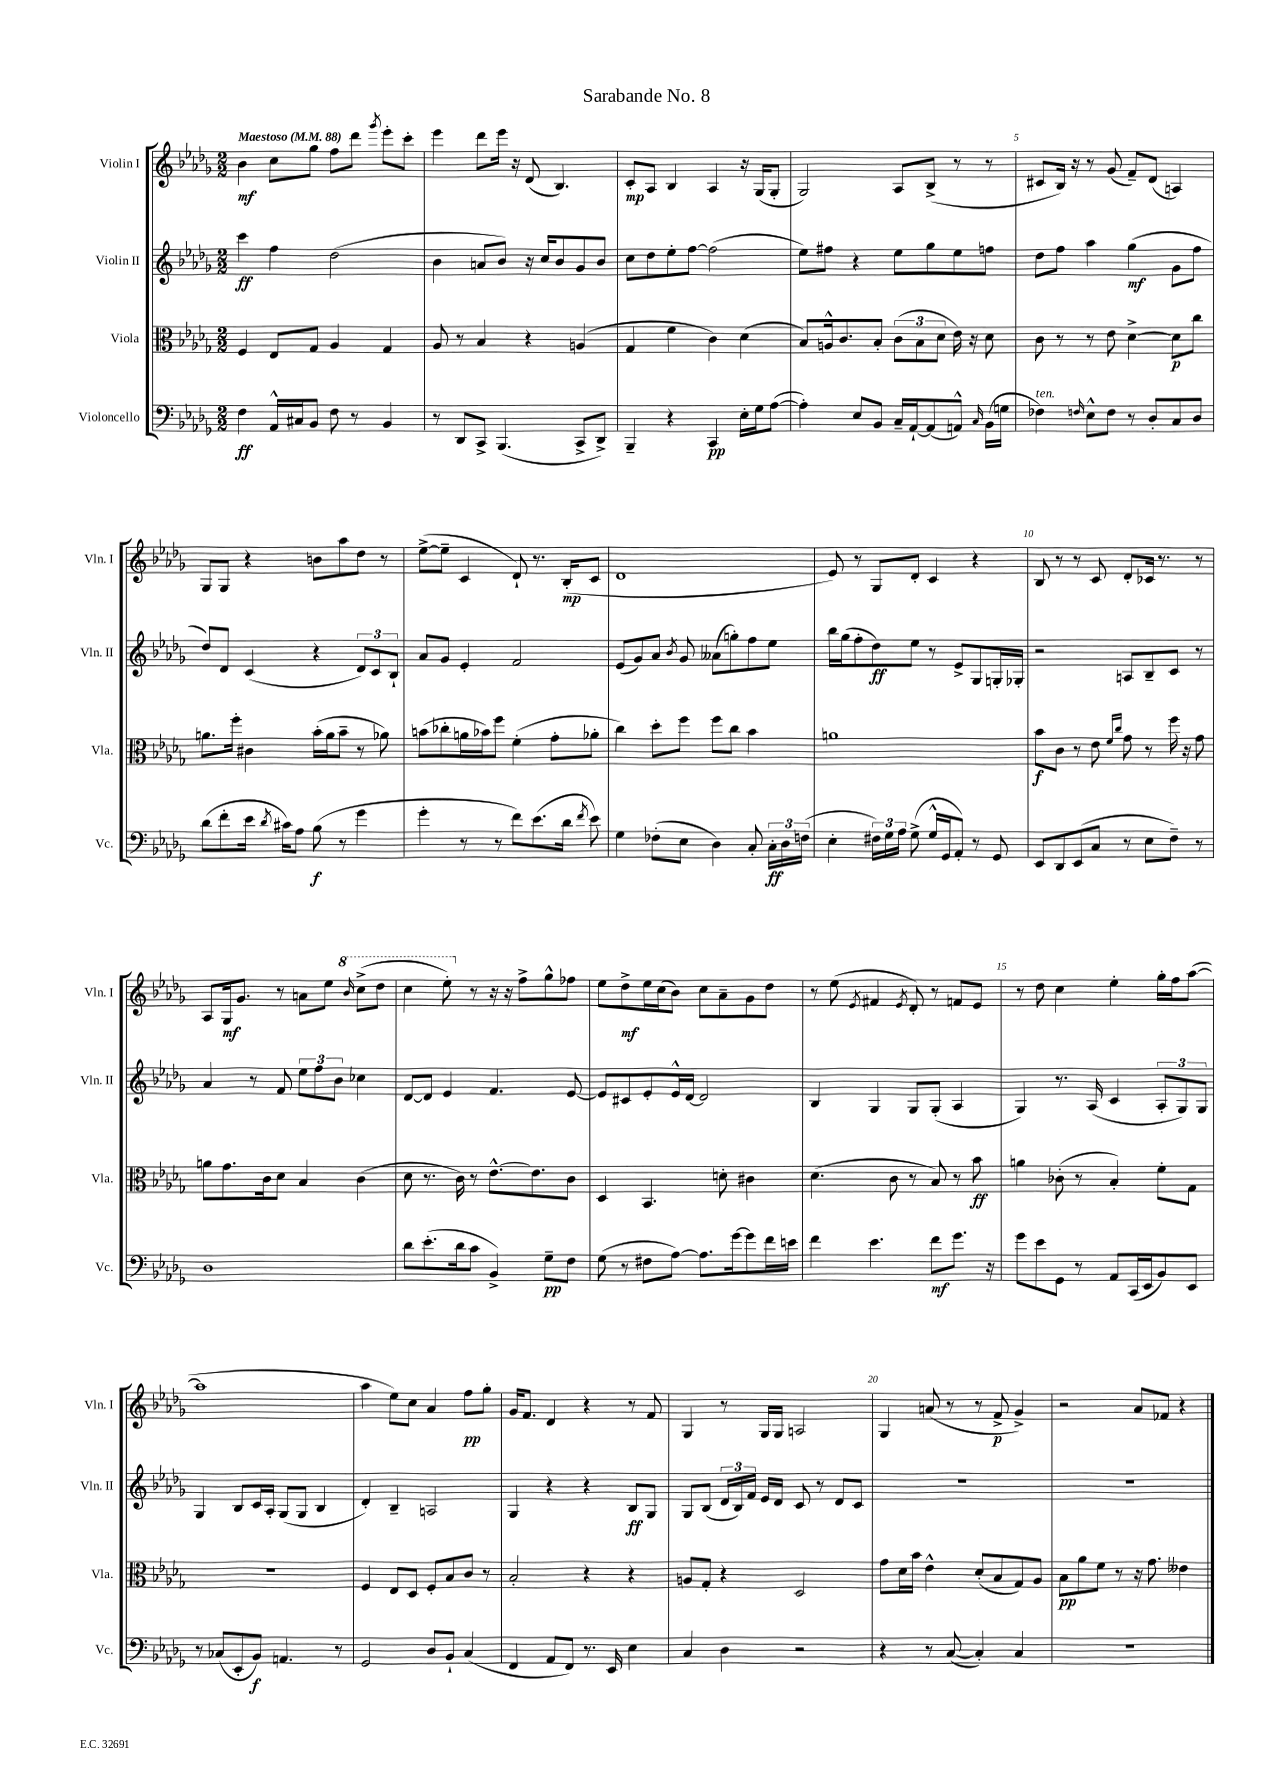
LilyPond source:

\header { title = "Sarabande No. 8" }
<<
\new StaffGroup <<
\new Staff = "s0" \with { instrumentName = "Violin I" shortInstrumentName = "Vln. I" } {
    \clef treble \key des \major \numericTimeSignature \time 2/2 \tempo "Maestoso" 4 = 88
    \autoBeamOff bes'4\mf c''8[ ges''8] f''8[ des'''8] \acciaccatura { ges'''8 } ees'''8[-. c'''8]-. |
    ees'''4 des'''8[ ees'''16] r16 des'8( bes4.) |
    c'8[-.\mp aes8] bes4 aes4 r16 ges16[( ges8]-. |
    ges2) aes8[ bes8]->( r8 r8 |
    cis'8[ bes16]) r16 r8 ges'8( f'8[--) des'8]( a4) |
    ges8[ ges8] r4 b'8[ aes''8 des''8] r8 |
    ees''8[~->( ees''8]-- c'4 des'8-!) r8. bes16[-.\mp( c'8] |
    des'1 |
    ees'8) r8 ges8[ des'8]-. c'4 r4 |
    bes8 r8 r8 c'8 des'8[-. ces'16] r8. r8 |
    aes8[ ges16\mf ges'8.] r8 a'8[ ees''8] \ottava #1 \grace { bes''16 } c'''8[->( des'''8] |
    c'''4 ees'''8-.) \ottava #0 r8 r16 r16 f''8[-> ges''8-^ fes''8] |
    ees''8[ des''8->\mf ees''16 c''16( bes'8]) c''8[ aes'8-- ges'8 des''8] |
    r8 ees''8( \acciaccatura { ees'8 } fis'4 \acciaccatura { ees'8 } des'8-.) r8 f'8[ ees'8] |
    r8 des''8 c''4 ees''4-. ges''16[-. f''16 aes''8]~( |
    aes''1 |
    aes''4 ees''8[) c''8] aes'4 f''8[\pp ges''8]-. |
    ges'16[ f'8.] des'4 r4 r8 f'8 |
    ges4 r8 ges16[ ges16] a2 |
    ges4 a'8( r8 r8 f'8->\p ges'4->) |
    r2 aes'8[ fes'8] r4 \bar "|." |
}
\new Staff = "s1" \with { instrumentName = "Violin II" shortInstrumentName = "Vln. II" } {
    \clef treble \key des \major \numericTimeSignature \time 2/2
    \autoBeamOff c'''4\ff f''4 des''2( |
    bes'4 a'8[ bes'8]) r16 c''16[ bes'8 ges'8 bes'8] |
    c''8[ des''8 ees''8-. f''8]~ f''2( |
    ees''8[) fis''8] r4 ees''8[ ges''8 ees''8 f''8] |
    des''8[ f''8] aes''4 ges''4\mf( ges'8[ f''8] |
    des''8[) des'8] c'4( r4 \tuplet 3/2 { des'8[) c'8 bes8]-! } |
    aes'8[ ges'8] ees'4-. f'2 |
    ees'8[( ges'8) aes'8] \acciaccatura { bes'8 } ges'8 aeses'8[( g''8-.) f''8 ees''8] |
    bes''16[ ges''16( f''8-. des''8\ff) ees''8] r8 ees'8[-> ges8 g16-. ges16]-. |
    r2 a8[ bes8-- c'8] r8 |
    aes'4 r8 f'8 \tuplet 3/2 { ees''8[ f''8 bes'8] } ces''4 |
    des'8[~ des'8] ees'4 f'4. ees'8~ |
    ees'8[ cis'8 ees'8-. ees'16-^ des'16]~ des'2 |
    bes4 ges4 ges8[ ges8]-.( aes4 |
    ges4) r8. aes16( c'4 \tuplet 3/2 { aes8[-. ges8) ges8] } |
    ges4 bes8[ c'16 aes16]-. ges8[( ges8] bes4 |
    des'4-.) bes4-- a2 |
    ges4 r4 r4 bes8[\ff ges8] |
    ges8[ bes8]( \tuplet 3/2 { des'16[ bes16) f'16] } ees'16[ des'16] c'8 r8 des'8[ c'8] |
    R1 |
    R1 \bar "|." |
}
\new Staff = "s2" \with { instrumentName = "Viola" shortInstrumentName = "Vla." } {
    \clef alto \key des \major \numericTimeSignature \time 2/2
    \autoBeamOff f4 ees8[ ges8] aes4 ges4 |
    aes8 r8 bes4 r4 a4( |
    ges4 f'4 c'4) des'4( |
    bes8[) a16-^ c'8. bes8]-. \tuplet 3/2 { c'8[( bes8 des'8] } ees'16) r16 des'8 |
    c'8 r8 r8 ees'8 des'4~-> des'8[\p c''8] |
    a'8.[ f''16]-. cis'4 bes'16[-.( a'16 bes'8]-- r8 aes'8) |
    b'8[( ces''8-. a'16 bes'16) f''8] f'4-.( ges'8[-. aes'8]-. |
    c''4) des''8[-. f''8] f''8[ c''8] bes'4 |
    a'1 |
    bes'8[\f c'8] r8 ees'8 \grace { f'16[ c''16] } ges'8 r8 f''16 r16 ges'8 |
    a'8[ ges'8. c'16 des'8] bes4 c'4( |
    des'8 r8. c'16) r8 ees'8.[~-^ ees'8. c'8] |
    des4 bes,4. d'8-. cis'4 |
    des'4.( c'8 r8 bes8) r8 bes'8\ff |
    a'4 ces'8-.( r8 bes4-.) f'8[-. ges8] |
    R1 |
    f4 ees8[ des8] f8[-. bes8 c'8] r8 |
    bes2-. r4 r4 |
    a8[ ges8]-. r4 des2 |
    ges'8[ des'16 bes'16] ees'4-^ des'8[-.( bes8 ges8) aes8] |
    bes8[\pp aes'8 f'8] r8 r16 ges'8. eeses'4 \bar "|." |
}
\new Staff = "s3" \with { instrumentName = "Violoncello" shortInstrumentName = "Vc." } {
    \clef bass \key des \major \numericTimeSignature \time 2/2
    \autoBeamOff f4\ff aes,16[-^ cis16 bes,8] f8 r8 bes,4 |
    r8 des,8[ c,8]-> bes,,4.( c,8[-> des,8]->) |
    bes,,4-- r4 c,4\pp ees16[-. ges16 aes8]~( |
    aes4-.) ees8[ bes,8] c16[-- aes,16~-! aes,8( a,8]-^) \grace { c16 } bes,16[( g16] |
    fes4^\markup { \italic "ten." }) \grace { f16 } ees8[-^ f8] r8 des8[-. c8 des8] |
    des'8[( f'8-. ees'16] \acciaccatura { des'8 } cis'16[) aes8] bes8\f( r8 ges'4 |
    ges'4-. r8 r8 f'8[) ees'8.( des'16] \acciaccatura { f'8 } ees'8) |
    ges4 fes8[-.( ees8] des4) c8-. \tuplet 3/2 { c16[-.\ff des16 f16]( } |
    ees4-. \tuplet 3/2 { fis16[) ges16 aes16] } ges8->( ges16[-^ ges,16 aes,8]-.) r8 ges,8 |
    ees,8[ des,8 ees,8( c8] r8 ees8[ f8]--) r8 |
    des1 |
    des'8[ ees'8.-.( des'16 c'8] bes,4->) ges8[--\pp f8] |
    ges8( r8 fis8[ aes8]~) aes8.[ ges'16~ ges'8 f'16 e'16] |
    f'4 ees'4. f'8[\mf ges'8.] r16 |
    ges'8[ ees'8 ges,8] r8 aes,8[ c,16( ees,16 bes,8) ees,8] |
    r8 ces8[( ees,8-. bes,8]\f) a,4. r8 |
    ges,2 des8[ bes,8]-! c4( |
    f,4 aes,8[ f,8]) r8. ees,16 ees4 |
    c4 des4 r2 |
    r4 r8 c8~( c4-.) c4 |
    r1 \bar "|." |
}
>>
>>
\layout { \context { \Score \override BarNumber.break-visibility = ##(#f #t #t) barNumberVisibility = #(every-nth-bar-number-visible 5) } }
